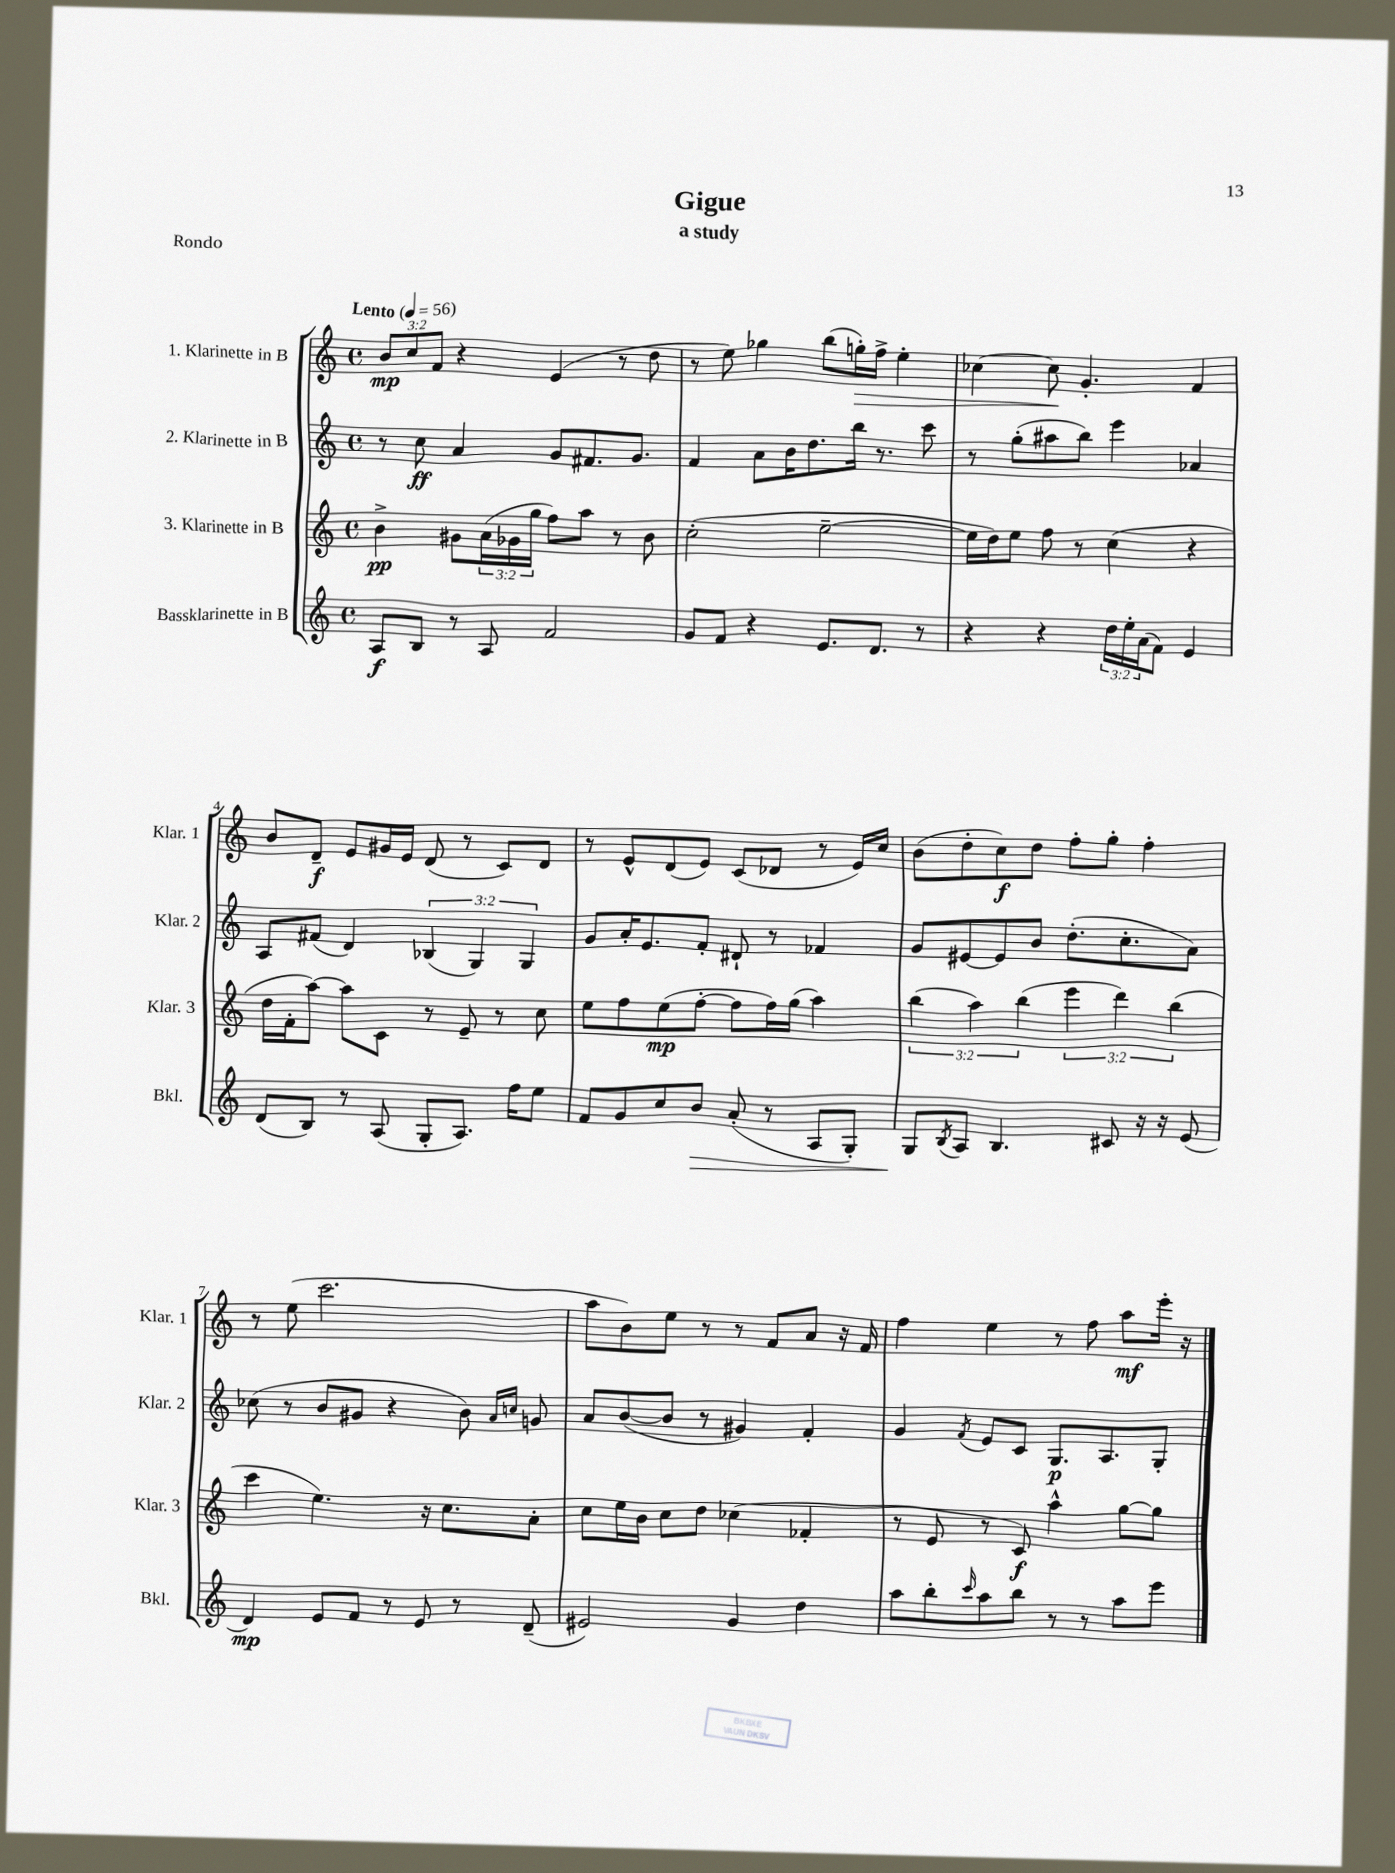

**kern	**kern	**kern	**kern
*staff4	*staff3	*staff2	*staff1
*clefG2	*clefG2	*clefG2	*clefG2
*k[]	*k[]	*k[]	*k[]
*M4/4	*M4/4	*M4/4	*M4/4
*met(c)	*met(c)	*met(c)	*met(c)
*MM56	*MM56	*MM56	*MM56
8A/L	4b^\	8r	12b/L
.	.	.	12cc/
8B/J	.	8cc\	.
.	.	.	12f/J
8r	8g#\L	4a/	4r
8A/	(24a\L	.	.
.	24g-\	.	.
.	24gg\JJ	.	.
2f/	8ff\L)	8g/L	(4e/
.	8aa\J	8.f#/	.
.	8r	.	8r
.	.	8.g/J	.
.	8b\	.	8dd\
=	=	=	=
8g/L	(2cc'\	4f/	8r
8f/J	.	.	8ee\)
4r	.	8a\L	4gg-\
.	.	16b\K	.
.	.	8.dd\	.
8.e/L	[2ee~\	.	(8bb\L
.	.	16bb\Jk	16gg'\L)
8.d/J	.	8.r	16ff^\JJ
.	.	.	4ee'\
8r	.	8ccc\	.
=	=	=	=
4r	16ee\]LL	8r	[4cc-\
.	16dd\J)	.	.
.	8ee\J	(8gg'\L	.
4r	8ff\	8aa#\	8cc-\]
.	8r	8bb\J)	4.g'/
24dd\LL	(4cc\	4eee\	.
24ee'\	.	.	.
(24a\J	.	.	.
8f\J)	.	.	.
4e/	4r	4a-/	4f/
=	=	=	=
(8d/L	16dd\LL	8A/L	8b/L
.	16f'\J	.	.
8B/J)	[8aa\J)	(8f#/J	8d~/J
8r	8aa\]L	4d/)	8e/L
(8A/	8c\J	.	16g#/L
.	.	.	16e/JJ
8G'/L	8r	(6B-/	(8d/
8.A/J)	8e~/	.	8r
.	.	6G/)	.
.	8r	.	8c/L)
16ff\LK	.	.	.
.	.	6G/	.
8ee\J	8cc\	.	8d/J
=	=	=	=
8f/L	8ee\L	8g/L	8r
8g/	8ff\	16a'/K	8e^^/L
.	.	8.e/	.
8cc/	(8ee\	.	(8d/
8b/J	[8ff'\J	8f'/J	8e/J)
(8a'/	8ff\]L	8d#`/	(8c/L
8r	16ff\L)	8r	8d-/J
.	(16gg\JJ	.	.
8A/L	4aa\)	4f-/	8r
8G'/J)	.	.	16e/LL)
.	.	.	16cc/JJ
=	=	=	=
8G/L	(6bb\	8g/L	(8b\L
8qB/	.	.	.
8A/J	.	[8e#/	8dd'\
.	6aa\)	.	.
4.B/	.	8e#/]	8cc\)
.	(6bb\	.	.
.	.	8b/J	8dd\J
.	6eee\	(8.dd'\L	8ff'\L
8c#/	.	.	8gg'\J
.	6ddd\)	.	.
.	.	8.cc'\	.
16r	.	.	4ff'\
16r	.	.	.
.	(6bb\	.	.
(8e/	.	8a\J)	.
=	=	=	=
4d/)	4ccc\	(8cc-\	8r
.	.	8r	(8ee\
8e/L	4.ee\)	8b/L	2.ccc\
8f/J	.	8g#/J	.
8r	.	4r	.
8e/	16r	.	.
.	8.cc\L	.	.
8r	.	8b\)	.
.	.	16qqa/LL	.
.	.	16qqcc/JJ	.
(8d~/	8a'\J	8g/	.
=	=	=	=
2e#/)	8cc\L	8a/L	8aa\L
.	16ee\L	([8b/	8b\)
.	16b\JJ	.	.
.	8cc\L	8b/]J	8ee\J
.	8dd\J	8r	8r
4g/	(4cc-\	4g#/)	8r
.	.	.	8f/L
4dd\	4f-'/	4f'/	8a/J
.	.	.	16r
.	.	.	16f/
=	=	=	=
8aa\L	8r	4g/	4ff\
8bb'\	8e/	.	.
16qqccc/	.	8qf/	.
8aa\	8r	8e/L	4ee\
8bb\J	8c/)	8c/J	.
8r	4aa^^\	8.G/L	8r
8r	.	.	8ff\
.	.	8.A/	.
8aa\L	[8gg\L	.	8aa\L
8eee\J	8gg\]J	8G'/J	16eee'\Jk
.	.	.	16r
==	==	==	==
*-	*-	*-	*-
